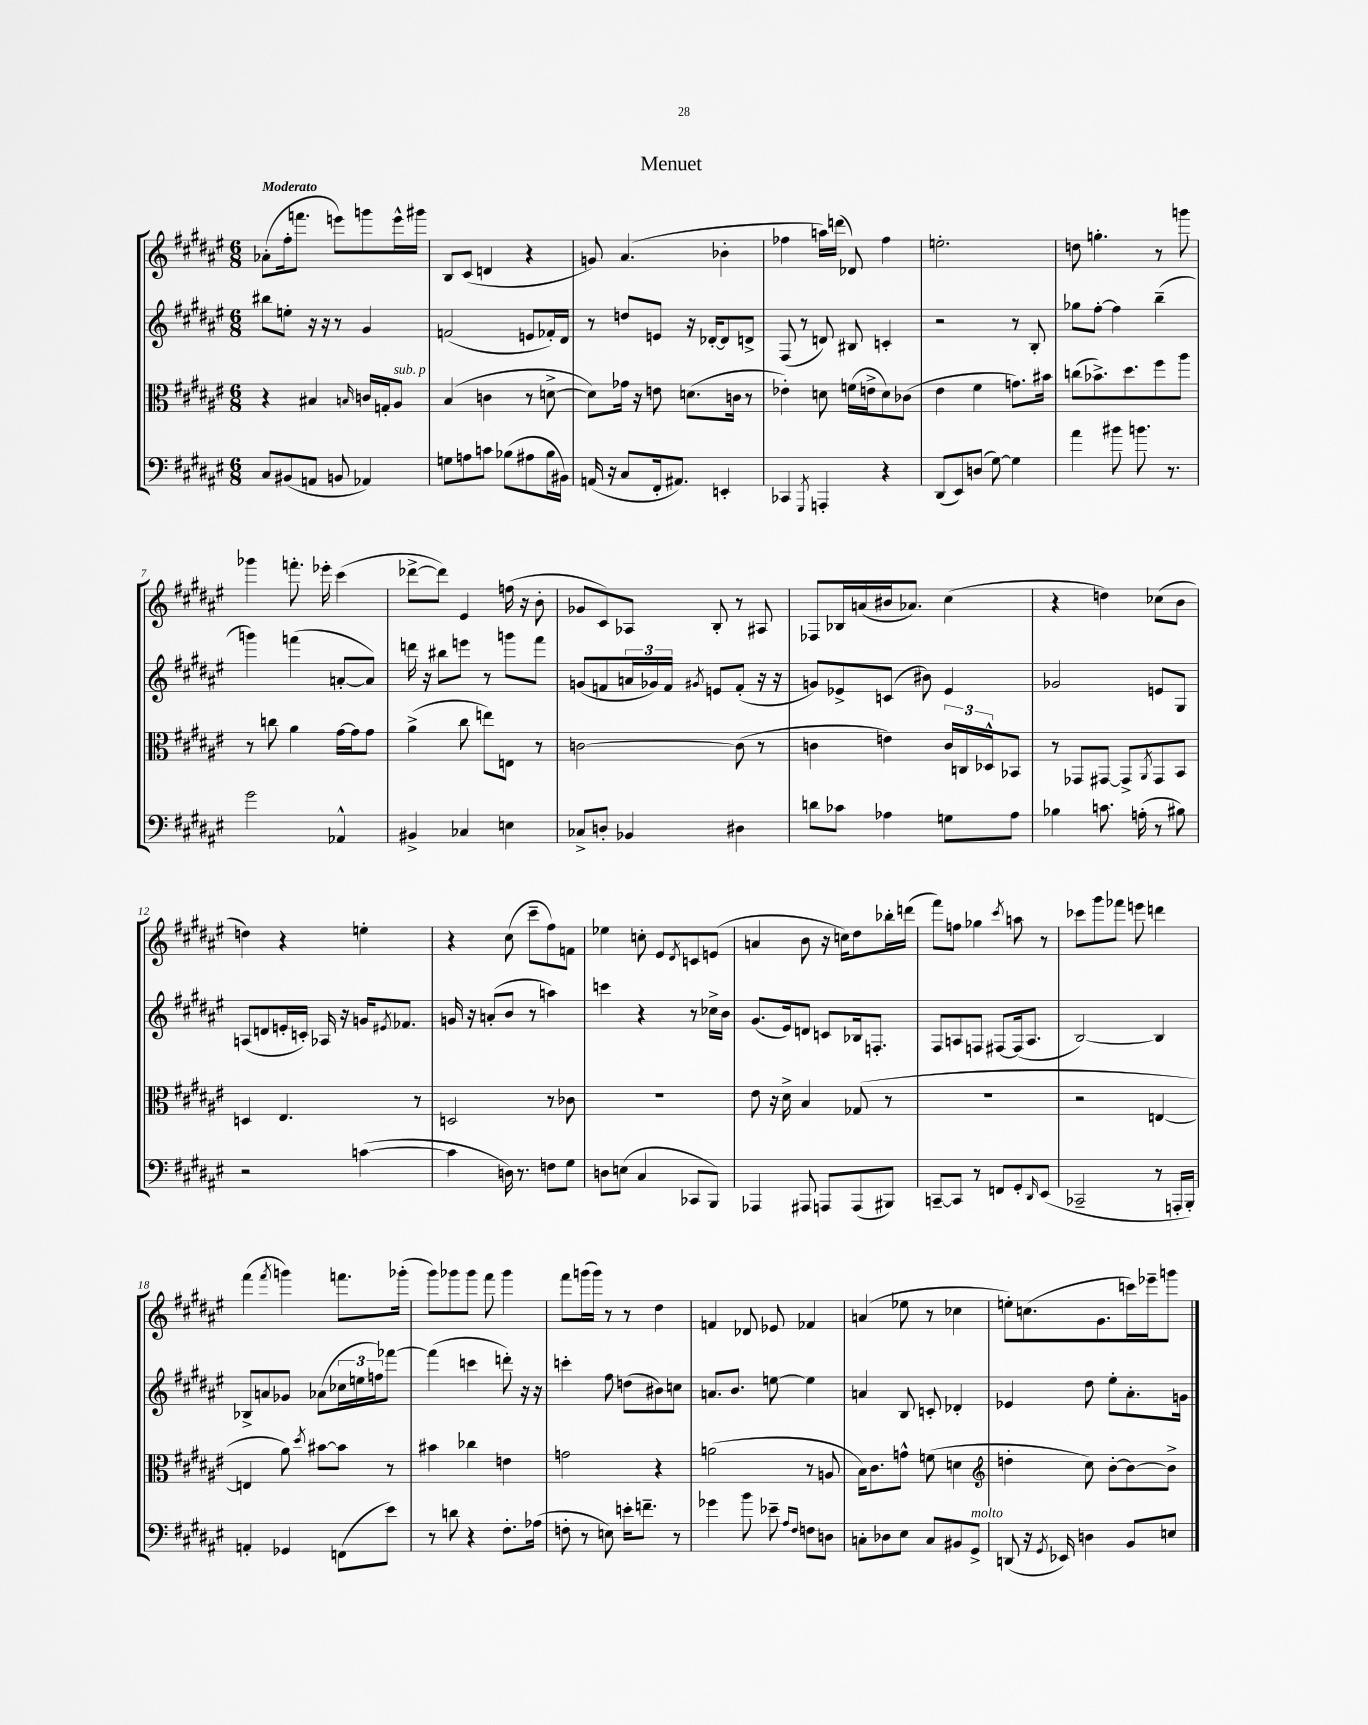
\header { title = "Menuet" }
<<
\new StaffGroup <<
\new Staff = "s0" {
    \clef treble \key fis \major \numericTimeSignature \time 6/8 \tempo "Moderato"
    aes'8-.( fis''16-. f'''8. e'''8) g'''8 e'''16-^ gis'''16 |
    b8 cis'8( d'4 r4 |
    g'8) ais'4.( bes'4-. |
    fes''4 a''16) d'''16( des'8) fes''4 |
    e''2.-. |
    d''8 g''4.-. r8 g'''8 |
    ges'''4 f'''8.-. ees'''16-. cis'''4( |
    des'''8~-> des'''8) eis'4 f''16( r16 b'8-. |
    ges'8 cis'8) aes8 b8-. r8 ais8 |
    fes8 bes16 a'16( bis'16 aes'8.) cis''4( |
    r4 d''4) ces''8( b'8 |
    d''4) r4 e''4-. |
    r4 cis''8( cis'''8-- fis''8) f'8 |
    ees''4 c''8-. eis'8 \acciaccatura { dis'8 } c'8 e'8( |
    a'4 b'8 r16 c''16) dis''8 bes''16-. d'''16( |
    fis'''8) f''8 ges''4 \acciaccatura { cis'''8 } a''8 r8 |
    ces'''8 gis'''8 fes'''8 e'''8 d'''4 |
    fis'''4( \acciaccatura { fis'''8 } g'''4) f'''8. ges'''16-.( |
    gis'''8) ges'''8 ges'''8 fis'''8 ges'''4 |
    fis'''8 g'''16( g'''16) r8 r8 dis''4 |
    f'4 des'8 ees'8 fes'4 |
    a'4( ees''8 r8 ces''4 |
    e''8-.) c''8.( gis'8. c'''16) ees'''16-- g'''8 \bar "|." |
}
\new Staff = "s1" {
    \clef treble \key fis \major \numericTimeSignature \time 6/8
    bis''8 e''8-. r16 r16 r8 gis'4 |
    f'2( e'8 fes'16-.) dis'16 |
    r8 d''8 e'8 r16 des'16~-. des'8 d'8-> |
    fis8( r8 d'8) bis8 c'4-. |
    r2 r8 b8-. |
    ges''8 fis''8~-. fis''4 b''4--( |
    g'''4) f'''4( a'8~-. a'8) |
    d'''16 r16 bis''8 e'''8 r8 g'''8 fis'''8 |
    g'8( f'8 \tuplet 3/2 { a'16 ges'16) f'16 } \acciaccatura { gis'8 } e'8 f'8-.( r16 r16 |
    g'8) ees'8-> c'8( bis'8) ees'4 |
    ges'2 e'8 gis8 |
    a8( d'8 e'16-. c'16-.) aes16 r16 g'16 \acciaccatura { eis'8 } fes'8. |
    g'16 r16 a'8-.( b'8 r8 a''4) |
    c'''4 r4 r8 ces''16-> b'16 |
    gis'8.( eis'16) d'8 c'8 bes16 f8.-. |
    fis8 a8 f8 fis8~ fis16( a8. |
    b2~) b4 |
    bes8-> a'8 ges'8 aes'8( \tuplet 3/2 { ces''16 e''16 f''16) } fes'''8~ |
    fes'''4( c'''4 d'''8-.) r16 r16 |
    c'''4-. fis''8 d''8( bis'8) c''8 |
    a'8. b'8. e''8~ e''4 |
    a'4 b8 c'8-. des'4-. |
    ees'4 dis''8 eis''8-. ais'8.-. g'16 \bar "|." |
}
\new Staff = "s2" {
    \clef alto \key fis \major \numericTimeSignature \time 6/8
    r4 bis4 \grace { b16 } c'16 g16-. ais8^\markup { \italic "sub. p" } |
    b4( c'4 r8 d'8~-> |
    d'8) ges'16 r16 e'8 d'8.( c'16 r8 |
    ees'4-.) d'8 f'16( e'16-> d'8) ces'8( |
    eis'4 fis'4 g'8.) bis'16 |
    c''8( bes'8.->) dis''8. fis''8 ais''8 |
    r8 c''8 ais'4 gis'16~ gis'16 gis'8 |
    ais'4->( cis''8 e''8) e8 r8 |
    c'2~ c'8( r8 |
    c'4 e'4) \tuplet 3/2 { c'16 c16 des16-^ } bes,8 |
    r8 ges,8 gis,8~ gis,8-> \acciaccatura { ais,8 } gis,8 b,8 |
    d4 eis4. r8 |
    d2 r8 ces'8 |
    R2. |
    eis'8 r16 dis'16-> b4 ges8( r8 |
    R2. |
    r2 e4~ |
    e4 ais'8) \acciaccatura { dis''8 } bis'8~ bis'8 r8 |
    bis'4 ces''4 e'4 |
    g'2 r4 |
    a'2( r8 a8 |
    b16) cis'8. g'8-^ f'8( d'4 |
    \clef treble d''4-. cis''8) b'8~-. b'8~ b'8-> \bar "|." |
}
\new Staff = "s3" {
    \clef bass \key fis \major \numericTimeSignature \time 6/8
    cis8 bis,8( a,8 b,8 aes,4) |
    g8 a8 c'8 bes8( ais8 bes16 bis,16) |
    a,16( r16 cis8 fis,16-. ais,8.) e,4-. |
    ces,4 \acciaccatura { gis,,8 } a,,4-. r4 |
    dis,8( eis,8) d8( gis8~) gis4 |
    ais'4 bis'8 b'8. r8. |
    gis'2 aes,4-^ |
    bis,4-> ces4 e4 |
    ces8-> d8-. bes,4 dis4 |
    d'8 ces'8 aes4 g8 aes8 |
    bes4 c'8. a16-.( r8 bis8) |
    r2 c'4~( |
    c'4 d16) r8. f8 gis8 |
    d8 e8( cis4 ces,8 b,,8) |
    aes,,4 ais,,8 a,,8 a,,8( bis,,8) |
    c,8~-- c,8 r8 f,8 gis,8-. \grace { dis,16 } eis,8( |
    ces,2-- r8 a,,16-. b,,16-.) |
    a,4-. ges,4 f,8( eis'8) |
    r8 d'8 r4 fis8.-. aes16( |
    f8-. r8 e8) e'16-. f'8.-- r8 |
    ges'4 b'8 ees'8-- \grace { ais16 fis16 } f8 d8 |
    c8-. des8 eis8 c8 bis,8 gis,8->^\markup { \italic "molto" } |
    d,8( r16 \acciaccatura { gis,8 } ees,16) d4 b,8 e8 \bar "|." |
}
>>
>>
